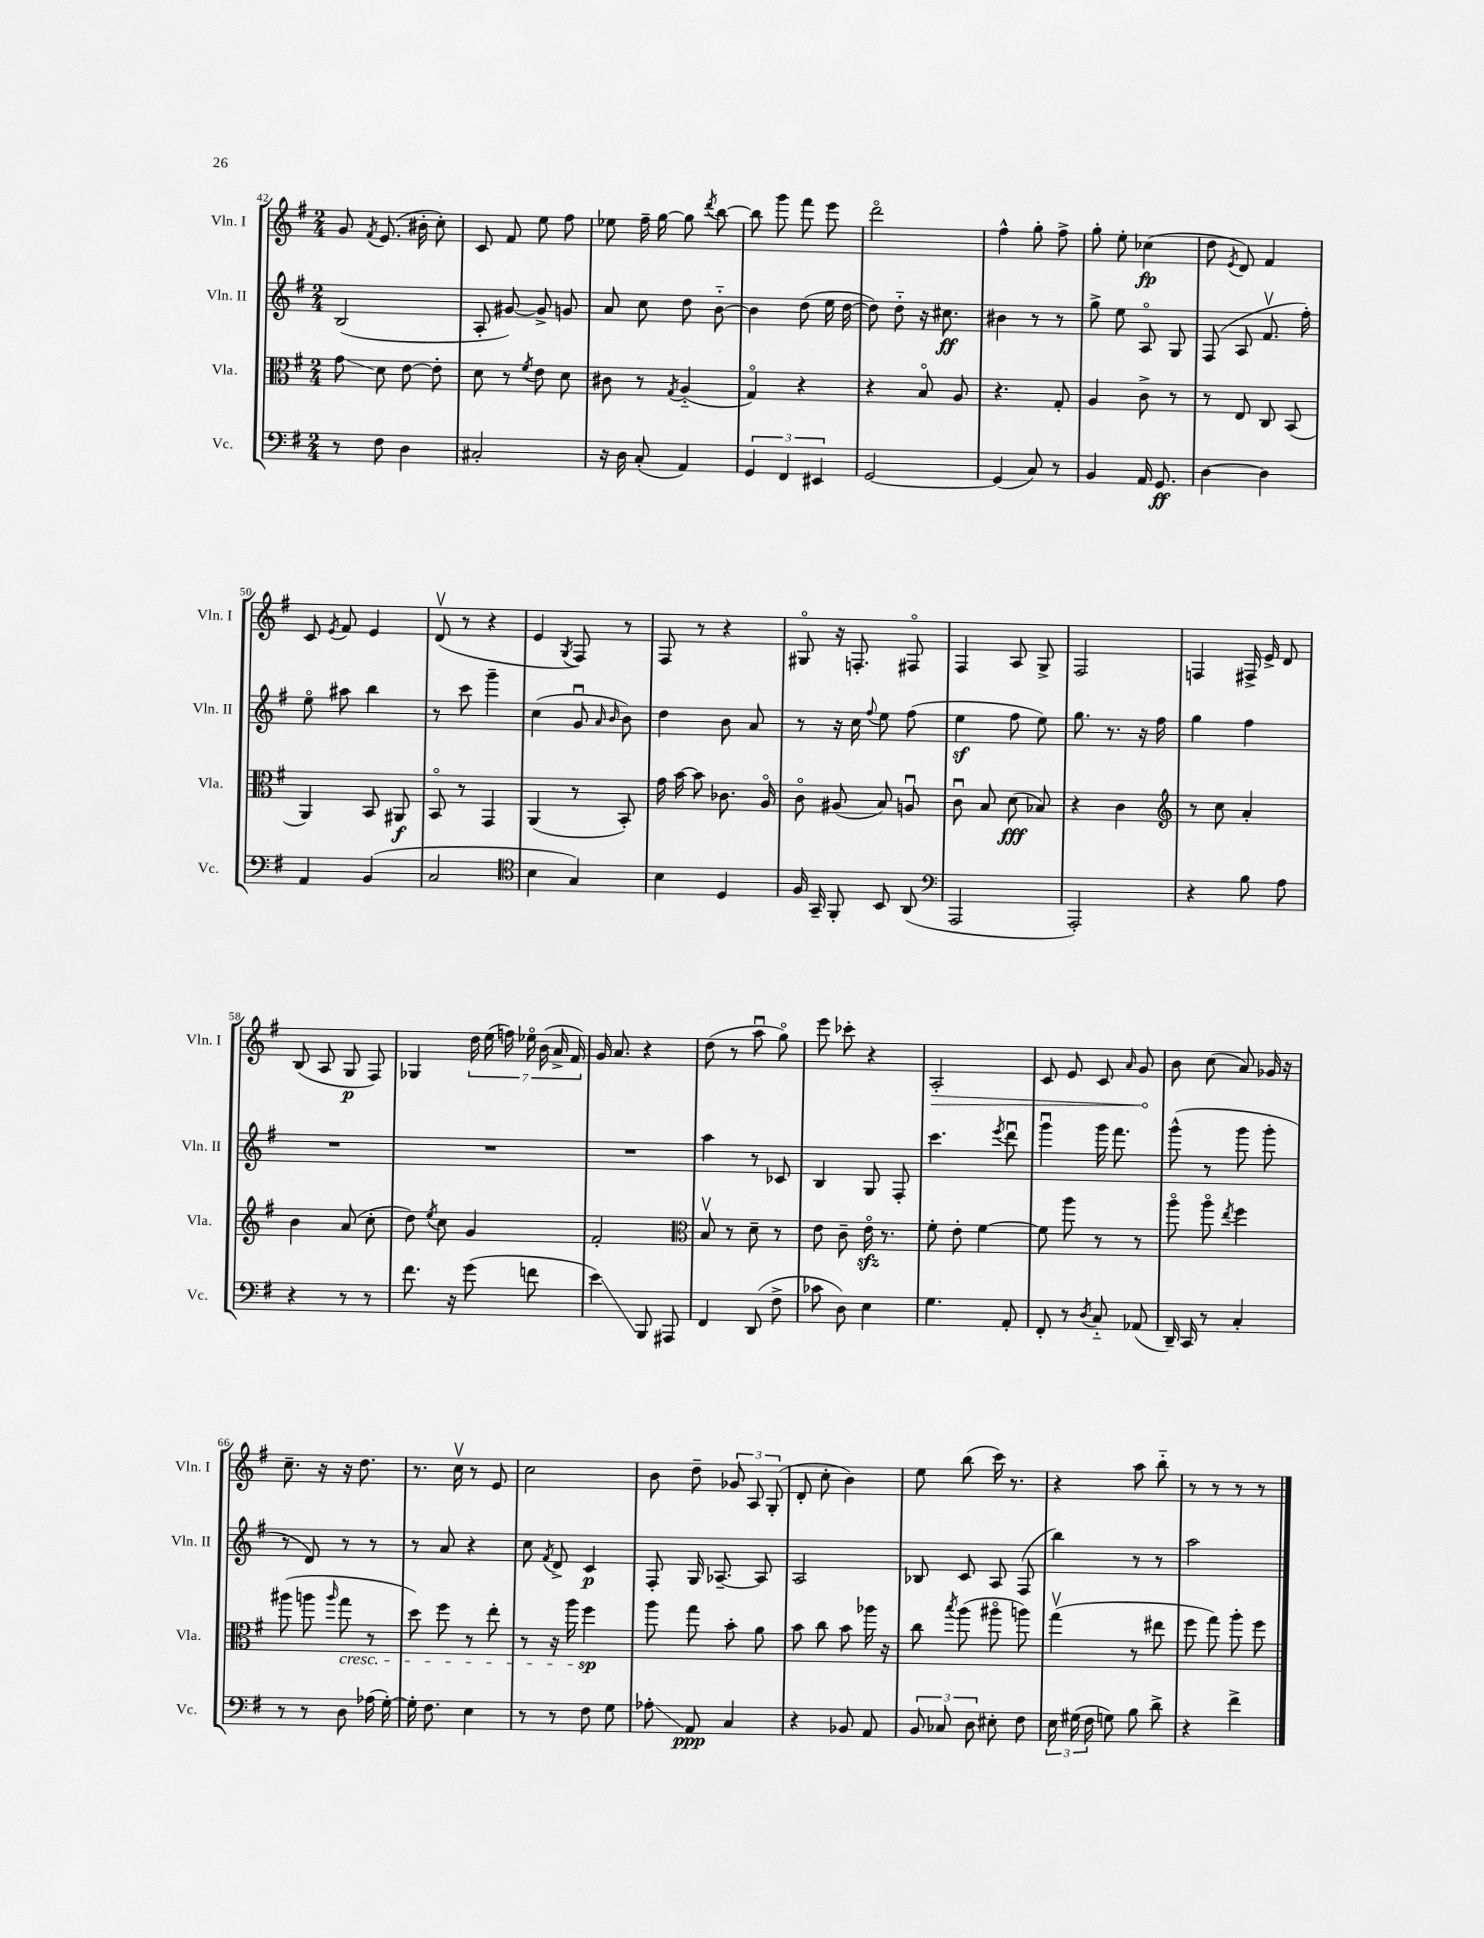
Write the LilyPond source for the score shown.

<<
\new StaffGroup <<
\new Staff = "s0" \with { instrumentName = "Vln. I" shortInstrumentName = "Vln. I" } {
    \clef treble \key g \major \numericTimeSignature \time 2/4
    \autoBeamOff g'8 \acciaccatura { fis'8 } e'8.( bis'16-. c''8-.) |
    c'8 fis'8 e''8 fis''8 |
    ees''8 fis''16-- g''16~ g''8 \acciaccatura { d'''8 } b''8~ |
    b''8 g'''8 fis'''8 e'''8 |
    d'''2\flageolet |
    fis''4-^ g''8-. fis''8-> |
    g''8-. e''8-. ces''4\fp( |
    d''8 \acciaccatura { e'8 } d'8) fis'4 |
    c'8 \acciaccatura { e'8 } fis'8 e'4 |
    d'8\upbow( r8 r4 |
    e'4 \acciaccatura { g8 } fis8) r8 |
    fis8 r8 r4 |
    gis8\flageolet r16 f8.-. fis8\flageolet |
    fis4 a8 g8-> |
    fis2 |
    f4 fis16-> e'16-> d'8 |
    b8( a8 g8\p fis8) |
    ges4 \tuplet 7/4 { d''16 e''16( f''16) ees''16\flageolet b'16( a'16-> fis'16) } |
    g'16 a'8. r4 |
    d''8( r8 a''8\downbow g''8\flageolet) |
    e'''8 ces'''8-. r4 |
    \once \override Hairpin.circled-tip = ##t a2-.\> |
    c'8 e'8 c'8 \grace { a'16 } g'8\! |
    b'8 c''8( a'8) ges'16 r16 |
    c''8.-- r16 r16 d''8. |
    r8. c''16\upbow r8 e'8 |
    c''2 |
    b'8 d''8-- \tuplet 3/2 { ges'8 a8 g8-.( } |
    d'8-. c''8-. b'4) |
    e''8 b''8( c'''16) r8. |
    r4 a''8 b''8-_ |
    r8 r8 r8 r8 \bar "|." |
}
\new Staff = "s1" \with { instrumentName = "Vln. II" shortInstrumentName = "Vln. II" } {
    \clef treble \key g \major \numericTimeSignature \time 2/4
    \autoBeamOff b2( |
    a8-. gis'8~) gis'8-> g'8 |
    a'8 c''8 d''8 b'8~-_ |
    b'4 d''8( e''16 d''16~ |
    d''8) d''8-_ r16 cis''8.\ff |
    bis'4 r8 r8 |
    g''8-> e''8 a8\flageolet g8 |
    fis8( a8 fis'8.\upbow fis''16-.) |
    e''8\flageolet ais''8 b''4 |
    r8 c'''8 g'''4-- |
    c''4( g'8\downbow \grace { a'16 b'16 } b'8) |
    d''4 b'8 a'8 |
    r8 r16 c''16 \appoggiatura { fis''8 } e''8 fis''8( |
    e''4\sf fis''8 e''8) |
    g''8. r8. r16 fis''16 |
    g''4 fis''4 |
    R2 |
    R2 |
    R2 |
    a''4 r8 ces'8 |
    b4 g8 fis8-. |
    c'''4. \acciaccatura { e'''8 } d'''8\downbow |
    g'''4\downbow g'''16 fis'''8. |
    g'''8-^( r8 g'''8 g'''8-. |
    r8 d'8) r8 r8 |
    r8 a'8 r4 |
    c''8 \acciaccatura { fis'8 } d'8-> c'4\p |
    fis8-. g16 aes8.~-- aes8 |
    a2 |
    bes8 c'8 a8 fis8( |
    b''4) r8 r8 |
    a''2 \bar "|." |
}
\new Staff = "s2" \with { instrumentName = "Vla." shortInstrumentName = "Vla." } {
    \clef alto \key g \major \numericTimeSignature \time 2/4
    \autoBeamOff g'8\glissando d'8 e'8~ e'8-. |
    d'8 r8 \acciaccatura { fis'8 } e'8 d'8 |
    cis'8 r8 \acciaccatura { g8 } a4-_( |
    g4\flageolet) r4 |
    r4 b8\flageolet a8 |
    r4. g8-. |
    a4 c'8-> r8 |
    r8 e8 c8 b,8( |
    a,4) b,8 ais,8\f |
    b,8\flageolet r8 g,4 |
    a,4( r8 b,8-.) |
    g'16 b'16~ b'8 ces'8. a16\flageolet |
    c'8\flageolet ais8( b8) a8\downbow |
    c'8\downbow b8 d'8\fff( bes8) |
    r4 c'4 |
    \clef treble r8 c''8 a'4-. |
    b'4 a'8( c''8-. |
    d''8) \acciaccatura { e''8 } c''8 g'4 |
    fis'2-. |
    \clef alto b8\upbow r8 d'8-- r8 |
    e'8 c'8-- e'16\flageolet\sfz r8. |
    fis'8-. e'8-. fis'4~ |
    fis'8 a''8 r8 r8 |
    a''8\flageolet a''8\flageolet \acciaccatura { e''8 } fis''4 |
    ais''8( a''8 \grace { a''16 } g''8\cresc r8 |
    d''8) fis''8 r8 e''8-. |
    r8 r16 a''16 fis''4\sp\! |
    a''8 g''8 b'8-. a'8 |
    b'8 c''8 b'8 aes''16 r16 |
    c''8 \acciaccatura { b''8 } a''8( ais''8\flageolet a''8) |
    g''4\upbow( r8 eis''8 |
    fis''8 g''8) a''8-. fis''8 \bar "|." |
}
\new Staff = "s3" \with { instrumentName = "Vc." shortInstrumentName = "Vc." } {
    \clef bass \key g \major \numericTimeSignature \time 2/4
    \autoBeamOff r8 fis8 d4 |
    cis2-. |
    r16 d16 c8-.( a,4) |
    \tuplet 3/2 { g,4 fis,4 eis,4 } |
    g,2~ |
    g,4( c8) r8 |
    b,4 a,16 g,8.\ff |
    d4~ d4 |
    a,4 b,4( |
    c2 |
    \clef tenor b4 g4) |
    b4 d4 |
    fis16 g,16-- fis,8-. b,8 a,8( |
    \clef bass a,,2 |
    a,,2-.) |
    r4 b8 a8 |
    r4 r8 r8 |
    fis'8. r16 g'8( f'8 |
    e'4\glissando) b,,8 ais,,8 |
    fis,4 d,8( fis8-> |
    ces'8 d8) e4 |
    g4. a,8-. |
    fis,8-. r8 \acciaccatura { d8 } c8-_ aes,8( |
    d,16--) c,16 r8 c4-. |
    r8 r8 d8 aes16( g16~-.) |
    g16-. fis8. e4 |
    r8 r8 fis8 g8 |
    aes8-.\glissando a,8\ppp c4 |
    r4 bes,8 a,8 |
    \tuplet 3/2 { b,8 ces8 d8 } eis8-. fis8 |
    \tuplet 3/2 { e16 gis16( fis16 } g8) b8 d'8-> |
    r4 fis'4-> \bar "|." |
}
>>
>>
\layout { \context { \Score currentBarNumber = #42 } }
